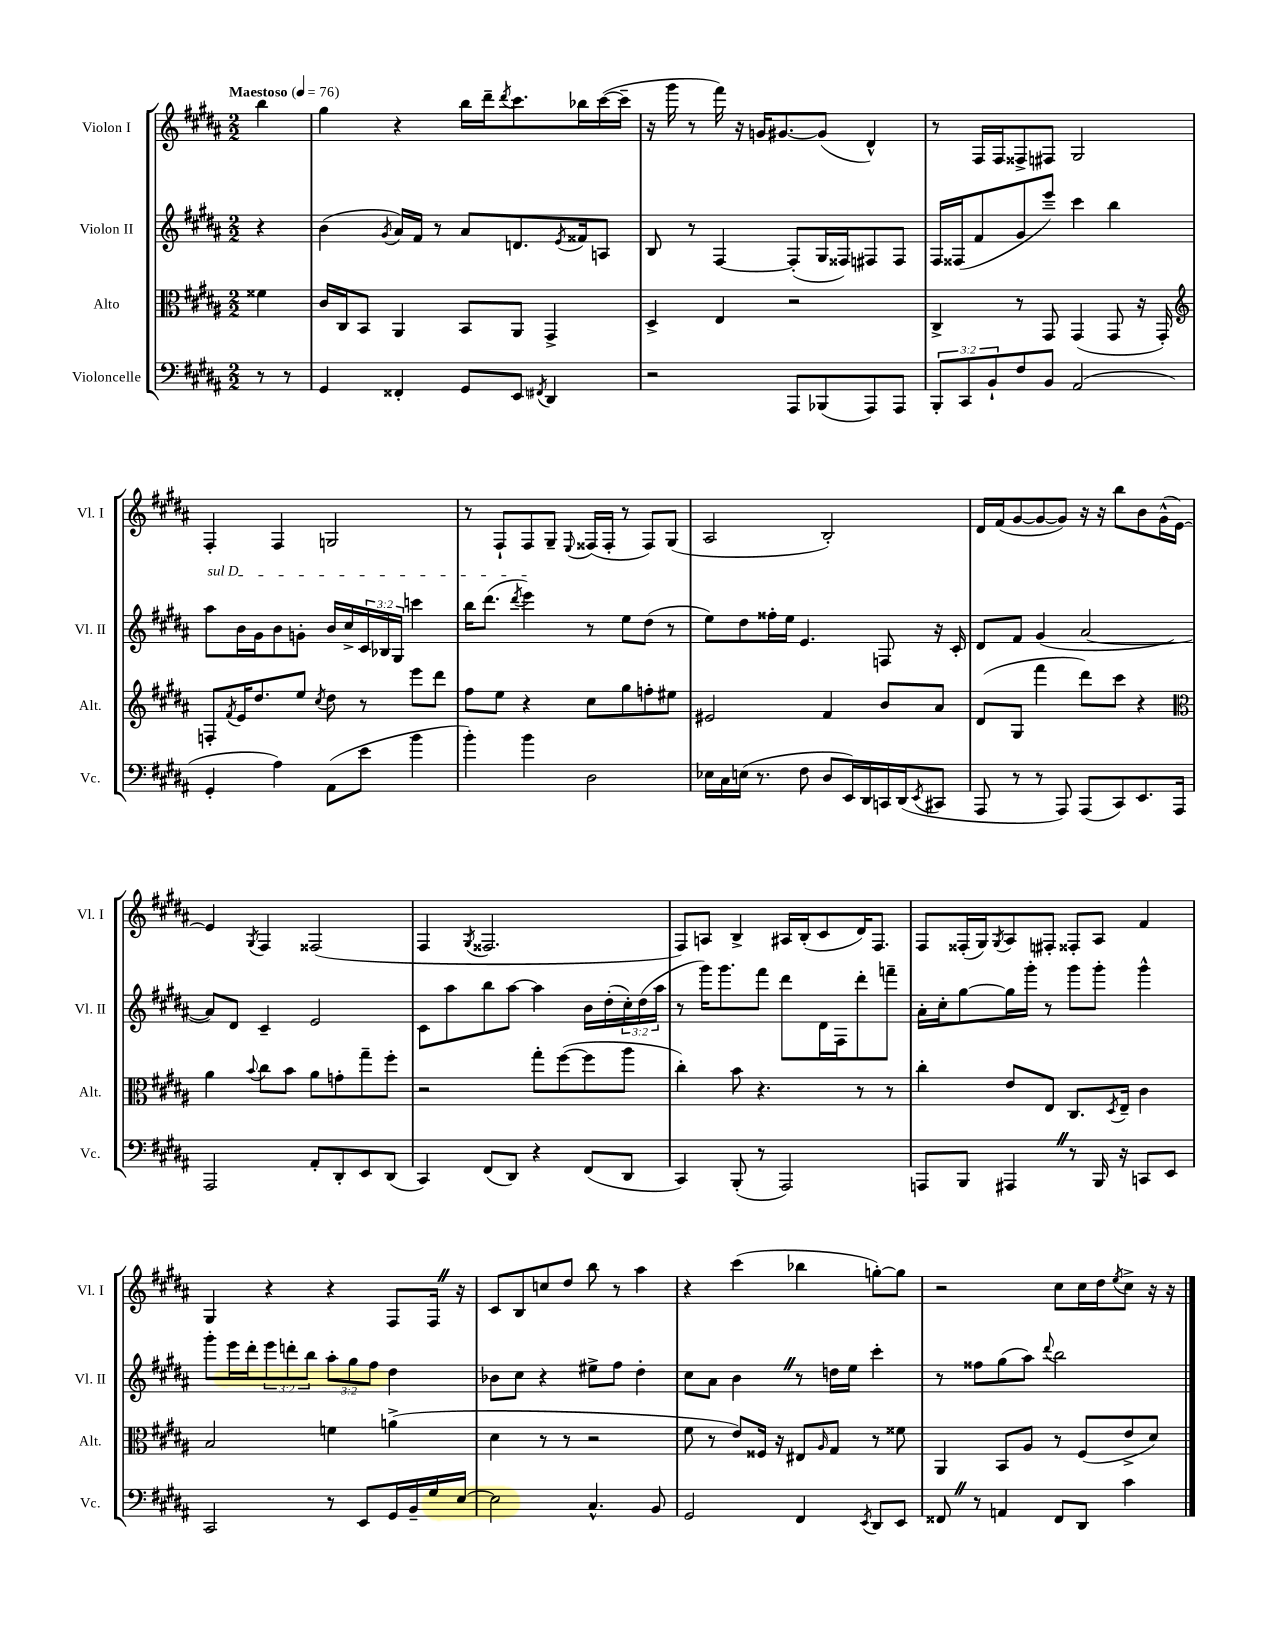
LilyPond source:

<<
\new StaffGroup <<
\new Staff = "s0" \with { instrumentName = "Violon I" shortInstrumentName = "Vl. I" } {
    \clef treble \key b \major \numericTimeSignature \time 2/2 \partial 4 \tempo "Maestoso" 4 = 76
    b''4 |
    gis''4 r4 b''16 dis'''16-- \acciaccatura { dis'''8 } cis'''8. bes''16 cis'''16~( cis'''16-- |
    r16 gis'''16 r8 fis'''16) r16 g'16 gis'8.~ gis'8( dis'4-^) |
    r8 fis16 fis16 fisis8-> fis8 gis2 |
    fis4-. fis4 g2 |
    r8 fis8-! fis8 gis8-- \appoggiatura { e8 } fisis16( fisis16-. r8 fisis8) gis8( |
    ais2 b2-.) |
    dis'16 fis'16( gis'8~ gis'8~ gis'8) r16 r16 b''8 b'8 gis'16-^( e'16~) |
    e'4 \acciaccatura { gis8 } fis4 fisis2( |
    fis4 \acciaccatura { gis8 } fisis2. |
    fis8) a8 b4-> ais16 b16-.( cis'8 dis'16) fis8. |
    fis8 fisis16-.( gis16) \acciaccatura { gis8 } ais8 fis8-. fisis8-. ais8 fis'4 |
    gis4 r4 r4 fis8 fis16 \once \override BreathingSign.text = \markup { \musicglyph "scripts.caesura.straight" } \breathe r16 |
    cis'8 b8 c''8 dis''8 b''8 r8 ais''4 |
    r4 cis'''4( bes''4 g''8~-.) g''8 |
    r2 cis''8 cis''16 dis''16 \acciaccatura { e''8 } cis''8-> r16 r16 \bar "|." |
}
\new Staff = "s1" \with { instrumentName = "Violon II" shortInstrumentName = "Vl. II" } {
    \clef treble \key b \major \numericTimeSignature \time 2/2 \override Staff.TupletNumber.text = #tuplet-number::calc-fraction-text \partial 4
    r4 |
    b'4( \acciaccatura { gis'8 } ais'16) fis'16 r8 ais'8 d'8. \acciaccatura { e'8 } fisis'16 a8 |
    b8 r8 fis4~ fis8-.( gis16 fisis16) fis8 fis8 |
    fis16 fisis16( fis'8 gis'8 e'''8--) cis'''4 b''4 |
    \once \override TextSpanner.bound-details.left.text = \markup { \italic "sul D" } ais''8\startTextSpan b'16 gis'16 b'8 g'8-. b'16 cis''16-> \tuplet 3/2 { cis'16 bes16 gis16 } c'''4 |
    b''16 dis'''8.( \acciaccatura { dis'''8 } e'''4\stopTextSpan) r8 e''8 dis''8( r8 |
    e''8) dis''8 fisis''16-. e''16 e'4. f8 r16 cis'16-. |
    dis'8 fis'8 gis'4( ais'2~ |
    ais'8) dis'8 cis'4-- e'2 |
    cis'8 ais''8 b''8 ais''8~ ais''4 b'16 dis''16-.( \tuplet 3/2 { cis''16-.) dis''16( ais''16 } |
    r8 gis'''16) gis'''8. fis'''8 dis'''8 dis'16 fis16 dis'''8-. f'''8-- |
    ais'16-. cis''16-. gis''8~ gis''16 gis'''16-. r8 gis'''8 gis'''8-. gis'''4-^ |
    gis'''8-. e'''16 dis'''16-. \tuplet 3/2 { e'''8 d'''8-. b''8 } \tuplet 3/2 { ais''8-. gis''8 fis''8 } dis''4 |
    bes'8 cis''8 r4 eis''8-> fis''8 dis''4-. |
    cis''8 ais'8 b'4 \once \override BreathingSign.text = \markup { \musicglyph "scripts.caesura.straight" } \breathe r8 d''16 e''16 cis'''4-. |
    r8 fisis''8 gis''8( ais''8) \appoggiatura { dis'''8 } b''2 \bar "|." |
}
\new Staff = "s2" \with { instrumentName = "Alto" shortInstrumentName = "Alt." } {
    \clef alto \key b \major \numericTimeSignature \time 2/2 \partial 4
    fisis'4 |
    cis'16 cis16 b,8 ais,4 b,8 ais,8 gis,4-> |
    dis4-> e4 r2 |
    cis4-> r8 gis,8 gis,4( gis,8 r16 gis,16-.) |
    \clef treble f8-. \acciaccatura { fis'8 } e'16 dis''8. e''8 \acciaccatura { cis''8 } dis''8 r8 e'''8 dis'''8 |
    fis''8 e''8 r4 cis''8 gis''8 f''8-. eis''8 |
    eis'2 fis'4 b'8 ais'8 |
    dis'8( gis8 fis'''4 dis'''8) cis'''8 r4 |
    \clef alto ais'4 \appoggiatura { b'8 } cis''8 b'8 ais'8 g'8-. gis''8-- fis''8-. |
    r2 gis''8-. fis''8~( fis''8 ais''8 |
    cis''4-.) b'8 r4. r8 r8 |
    cis''4-. e'8 e8 cis8. \acciaccatura { dis8 } e16-- cis'4 |
    b2 f'4 a'4->( |
    dis'4 r8 r8 r2 |
    fis'8 r8 e'8) fisis16 r16 eis8 \grace { ais16 } gis8 r8 fisis'8 |
    ais,4 b,8 ais8 r8 fis8( e'8-> dis'8) \bar "|." |
}
\new Staff = "s3" \with { instrumentName = "Violoncelle" shortInstrumentName = "Vc." } {
    \clef bass \key b \major \numericTimeSignature \time 2/2 \override Staff.TupletNumber.text = #tuplet-number::calc-fraction-text \partial 4
    r8 r8 |
    gis,4 fisis,4-. gis,8 e,8 \acciaccatura { fis,8 } dis,4 |
    r2 ais,,8 bes,,8( ais,,8) ais,,8 |
    \tuplet 3/2 { b,,8-. cis,8 b,8-! } fis8 b,8 ais,2( |
    gis,4-. ais4) ais,8( e'8 b'4 |
    b'4-.) b'4 dis2 |
    ees16 cis16 e16( r8. fis8 dis8 e,16) dis,16 c,16 dis,16( \acciaccatura { e,8 } cis,8 |
    ais,,8 r8 r8 ais,,8) ais,,8( cis,8) e,8. ais,,16 |
    ais,,2 ais,8-. dis,8-. e,8 dis,8( |
    cis,4) fis,8( dis,8) r4 fis,8( dis,8 |
    cis,4) b,,8-.( r8 ais,,2) |
    a,,8 b,,8 ais,,4 \once \override BreathingSign.text = \markup { \musicglyph "scripts.caesura.straight" } \breathe r8 b,,16 r16 c,8 e,8 |
    cis,2 r8 e,8 gis,16 b,16-- gis16 e16~ |
    e2 cis4.-^ b,8 |
    gis,2 fis,4 \acciaccatura { e,8 } dis,8 e,8 |
    fisis,8 \once \override BreathingSign.text = \markup { \musicglyph "scripts.caesura.straight" } \breathe r8 a,4 fisis,8 dis,8 cis'4 \bar "|." |
}
>>
>>
\layout { \context { \Score \remove "Bar_number_engraver" } }
